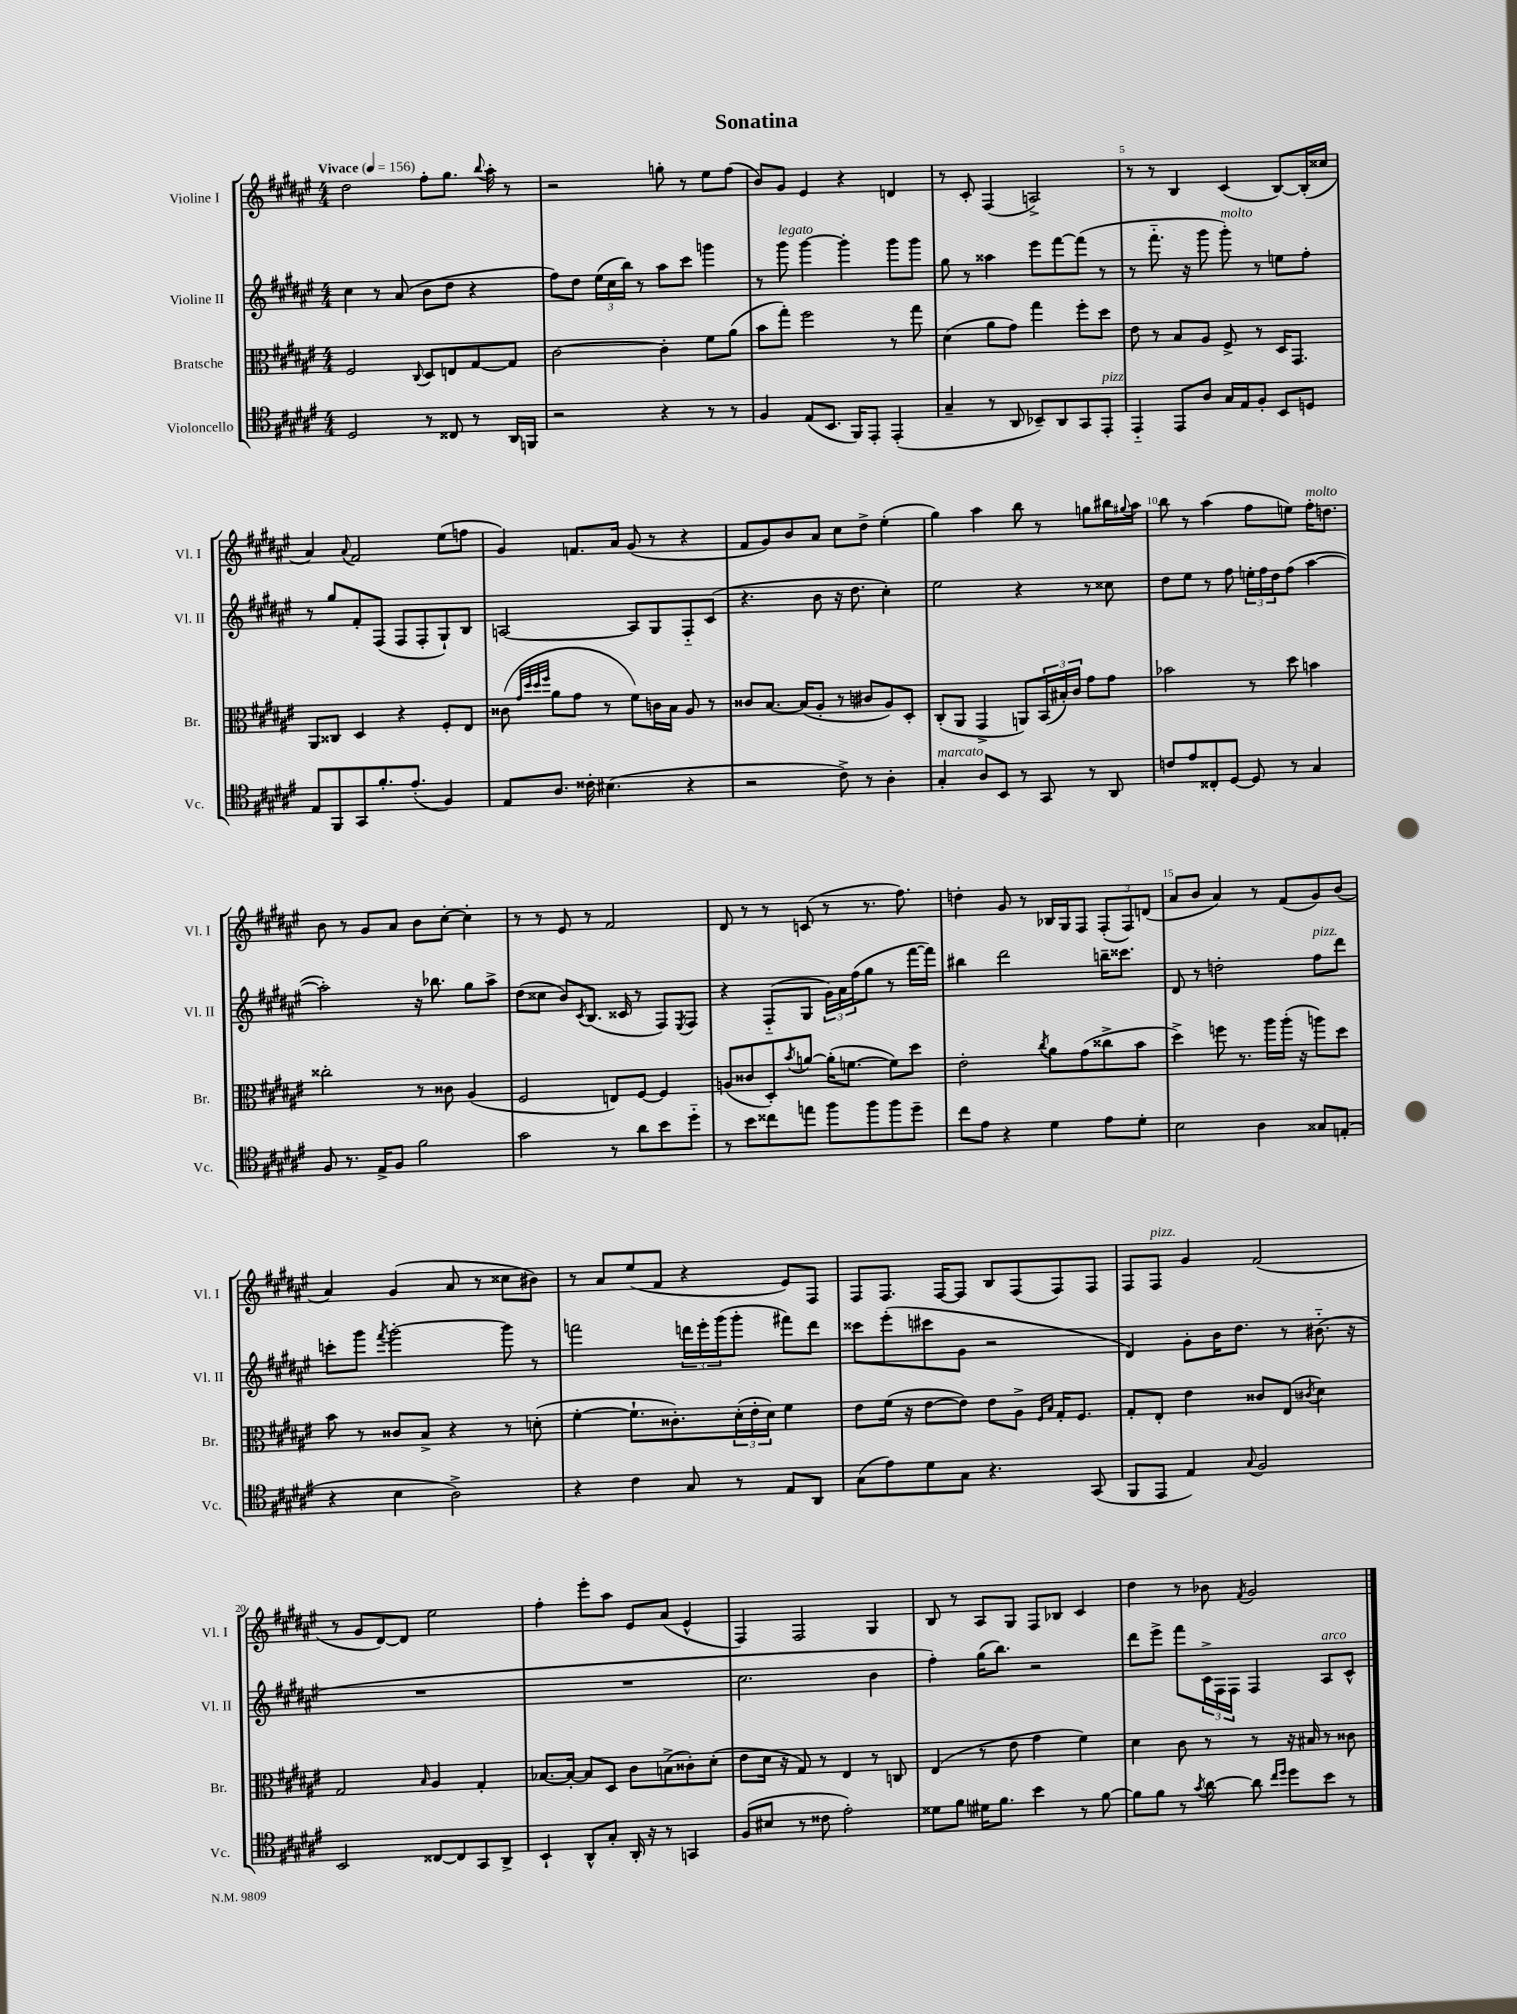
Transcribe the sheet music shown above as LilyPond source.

\header { title = "Sonatina" }
<<
\new StaffGroup <<
\new Staff = "s0" \with { instrumentName = "Violine I" shortInstrumentName = "Vl. I" } {
    \clef treble \key fis \major \numericTimeSignature \time 4/4 \tempo "Vivace" 4 = 156
    dis''2 fis''8-. gis''8. \appoggiatura { b''8 } ais''16-. r8 |
    r2 g''8-. r8 eis''8 fis''8( |
    b'8) gis'8 eis'4 r4 d'4 |
    r8 cis'8-. fis4( a2->) |
    r8 r8 b4 cis'4( b8~) b16-.( cisis''16 |
    ais'4) \appoggiatura { ais'8 } fis'2 eis''8( f''8 |
    gis'4) f'8. ais'16 gis'8( r8 r4 |
    fis'8 gis'8) b'8 ais'8 cis''8 dis''8-> eis''4-.( |
    gis''4) ais''4 b''8 r8 g''8 bis''16 \appoggiatura { gis''8 } ais''16 |
    b''8 r8 ais''4( fis''8 e''8) fis''16-.^\markup { \italic "molto" } d''8. |
    b'8 r8 gis'8 ais'8 b'8 cis''8~-. cis''4-. |
    r8 r8 eis'8 r8 fis'2 |
    dis'8 r8 r8 c'8( r8 r8. fis''8.) |
    d''4-. gis'8 r8 bes16 gis16 fis8 \tuplet 3/2 { fis8-.( fis8) d'8( } |
    ais'8 b'8 ais'4) r8 fis'8( gis'8) b'8( |
    ais'4) gis'4( ais'8 r8 cisis''8 bis'8) |
    r8 ais'8 eis''8( fis'8 r4 eis'8) fis8 |
    fis8 fis8. fis16~ fis8 b8 fis8( fis8) fis8 |
    fis8 fis8^\markup { \italic "pizz." } gis'4 fis'2( |
    r8 gis'8 dis'8~) dis'8 eis''2 |
    fis''4-. eis'''8-. ais''8 eis'8 ais'8( eis'4-^ |
    fis4) fis2 gis4 |
    b8 r8 ais8 gis8 fis8 bes8 cis'4 |
    dis''4 r8 bes'8 \acciaccatura { fis'8 } gis'2 \bar "|." |
}
\new Staff = "s1" \with { instrumentName = "Violine II" shortInstrumentName = "Vl. II" } {
    \clef treble \key fis \major \numericTimeSignature \time 4/4
    cis''4 r8 ais'8( b'8 dis''8 r4 |
    fis''8) dis''8 \tuplet 3/2 { eis''16( cis''16 b''16) } r8 ais''8 cis'''8 g'''4 |
    r8 gis'''8^\markup { \italic "legato" } gis'''4~ gis'''4-. gis'''8 gis'''8 |
    gis''8 r8 aisis''4 eis'''8 fis'''8~ fis'''8( r8 |
    r8 fis'''8.-_ r16 gis'''8 gis'''8-.^\markup { \italic "molto" }) r8 e''8 fis''8-. |
    r8 gis''8 fis'8-. fis8( fis8 fis8-. gis8-!) b8 |
    a2~ a8 gis8 fis8-_ cis'8( |
    r4. b'8 r16 dis''8. cis''4-.) |
    eis''2 r4 r8 cisis''8 |
    dis''8 eis''8 r8 fis''8 \tuplet 3/2 { e''16-. fis''16 dis''16 } fis''8( ais''4~ |
    ais''2-.) r16 bes''8. gis''8 ais''8-> |
    dis''8( cisis''8 b'8) \acciaccatura { cis'8 } b8.( cisis'16 r8 fis8) \acciaccatura { eis8 } fis8 |
    r4 fis8-_( gis8 \tuplet 3/2 { gis'16) ais'16 fis''16( } gis''8 r8 fis'''16~ fis'''16) |
    bis''4 dis'''2 b''16-- cisis'''8. |
    dis'8 r8 d''2-. fis''8^\markup { \italic "pizz." } dis'''8 |
    c'''8-. gis'''8 \acciaccatura { fis'''8 } gis'''2~-. gis'''8 r8 |
    f'''2 \tuplet 3/2 { d'''16 eis'''16-. gis'''16( } gis'''8-. fis'''8) d'''8 |
    cisis'''8 eis'''8-.( cis'''8 gis'8 r2 |
    dis'4) gis'8-. b'16 dis''8. r8 bis'8.-_( r16 |
    R1 |
    R1 |
    cis''2. b'4 |
    fis''4-.) gis''16( b''8.) r2 |
    dis'''8 eis'''8-> fis'''8 \tuplet 3/2 { cis'16-> fis16 fis16 } fis4 ais8^\markup { \italic "arco" } cis'8-^ \bar "|." |
}
\new Staff = "s2" \with { instrumentName = "Bratsche" shortInstrumentName = "Br." } {
    \clef alto \key fis \major \numericTimeSignature \time 4/4
    fis2 \appoggiatura { cis8 } dis8 e8 gis8~ gis8 |
    cis'2~ cis'4-. fis'8 ais'8( |
    b'8 gis''8-.) fis''2 r8 gis''8 |
    dis'4( ais'8 gis'8) gis''4 fis''8-. dis''8 |
    eis'8 r8 b8 ais8 fis8-> r8 dis16 gis,8. |
    ais,8 cisis8 dis4 r4 fis8-. eis8 |
    cisis'8( \grace { gis'32 dis''32 dis''32 fis''32 } ais'8 gis'8 r8 fis'8) c'16 b16 ais8 r8 |
    cisis'8 b8.~ b16( ais8-. r8 cis'8 ais8) dis8-. |
    cis8-.( ais,8 gis,4-> a,8) \tuplet 3/2 { b,16( bis16-.) cis'16 } gis'8 gis'8 |
    bes'2 r8 dis''8 b'4 |
    cisis''2-. r8 cisis'8 ais4( |
    fis2 e8) fis8~ fis4 |
    a8( cisis'8 dis8-.) \acciaccatura { b'8 } a'8~ a'16-.( f'8.~ f'8) dis''8 |
    eis'2-. \acciaccatura { cis''8 } ais'8 gis'8( cisis''8-> b'8 |
    dis''4->) f''8 r8. ais''16 ais''16-.( r16 a''8) dis''8 |
    b'8 r8 cisis'8 b8-> r4 r8 d'8-.( |
    fis'4~-. fis'8.-! cisis'8.-.) \tuplet 3/2 { dis'16-.( eis'16-. dis'16) } fis'4 |
    eis'8 fis'16( r16 eis'8~ eis'8) eis'8 ais8-> \grace { fis16 b16 } gis16-. fis8. |
    gis8-. eis8-. eis'4 cisis'8 eis8( \acciaccatura { cis'8 } dis'4) |
    gis2 \grace { b16 } ais4 gis4-. |
    bes8.~ bes16~-. bes8 dis8 cis'8 b8->( cisis'8-.) dis'8-.( |
    eis'8 dis'16 r16 gis8) r8 eis4 r8 c8 |
    eis4( r8 eis'8 gis'4 fis'4) |
    dis'4 cis'8 r8 r8 r16 bis16 r8 cisis'8 \bar "|." |
}
\new Staff = "s3" \with { instrumentName = "Violoncello" shortInstrumentName = "Vc." } {
    \clef tenor \key fis \major \numericTimeSignature \time 4/4
    dis2 r8 cisis8 r8 ais,16 f,16 |
    r2 r4 r8 r8 |
    fis4 eis8( b,8. fis,16) eis,8-. eis,4-.( |
    gis4-- r8 ais,8 bes,8--) ais,8 gis,8 eis,8-.^\markup { \italic "pizz." } |
    eis,4-_ eis,8 ais8 gis16 eis16 fis8-. b,8 d8 |
    eis8 fis,8 gis,8 fis'8.-. eis'8.-.( fis4) |
    eis8 ais8. cisis'16-. bis4.( r4 |
    r2 cis'8->) r8 ais4-. |
    gis4-.^\markup { \italic "marcato" } ais8 b,8 r8 gis,8 r8 ais,8 |
    c'8 eis'8 cisis8-. dis8~ dis8 r8 gis4 |
    fis8 r8. eis16-> fis8 fis'2 |
    gis'2 r8 ais'8 b'8 dis''8-_ |
    r8 b'8 cisis''8 e''8 fis''8 fis''8 fis''8 dis''8-- |
    cis''8 eis'8 r4 dis'4 eis'8 dis'8-. |
    b2 ais4 gisis8 e8-.( |
    r4 b4 ais2->) |
    r4 cis'4 gis8 r8 eis8 ais,8 |
    gis8( eis'8) dis'8 gis8 r4. gis,8( |
    fis,8 eis,8 eis4) \appoggiatura { gis8 } fis2 |
    b,2 cisis8~ cisis8 gis,8 ais,8-> |
    b,4-! ais,8-^ gis8-. ais,16-. r16 r8 g,4 |
    fis8( bis8 r8 cisis'8 eis'2-.) |
    disis'8 fis'8 dis'16 fis'8. b'4 r8 fis'8~ |
    fis'8 fis'8 r8 \acciaccatura { gis'8 } ais'8~ ais'8 \grace { cis''16 dis''16 } dis''8 b'8 r8 \bar "|." |
}
>>
>>
\layout { \context { \Score \override BarNumber.break-visibility = ##(#f #t #t) barNumberVisibility = #(every-nth-bar-number-visible 5) } }
